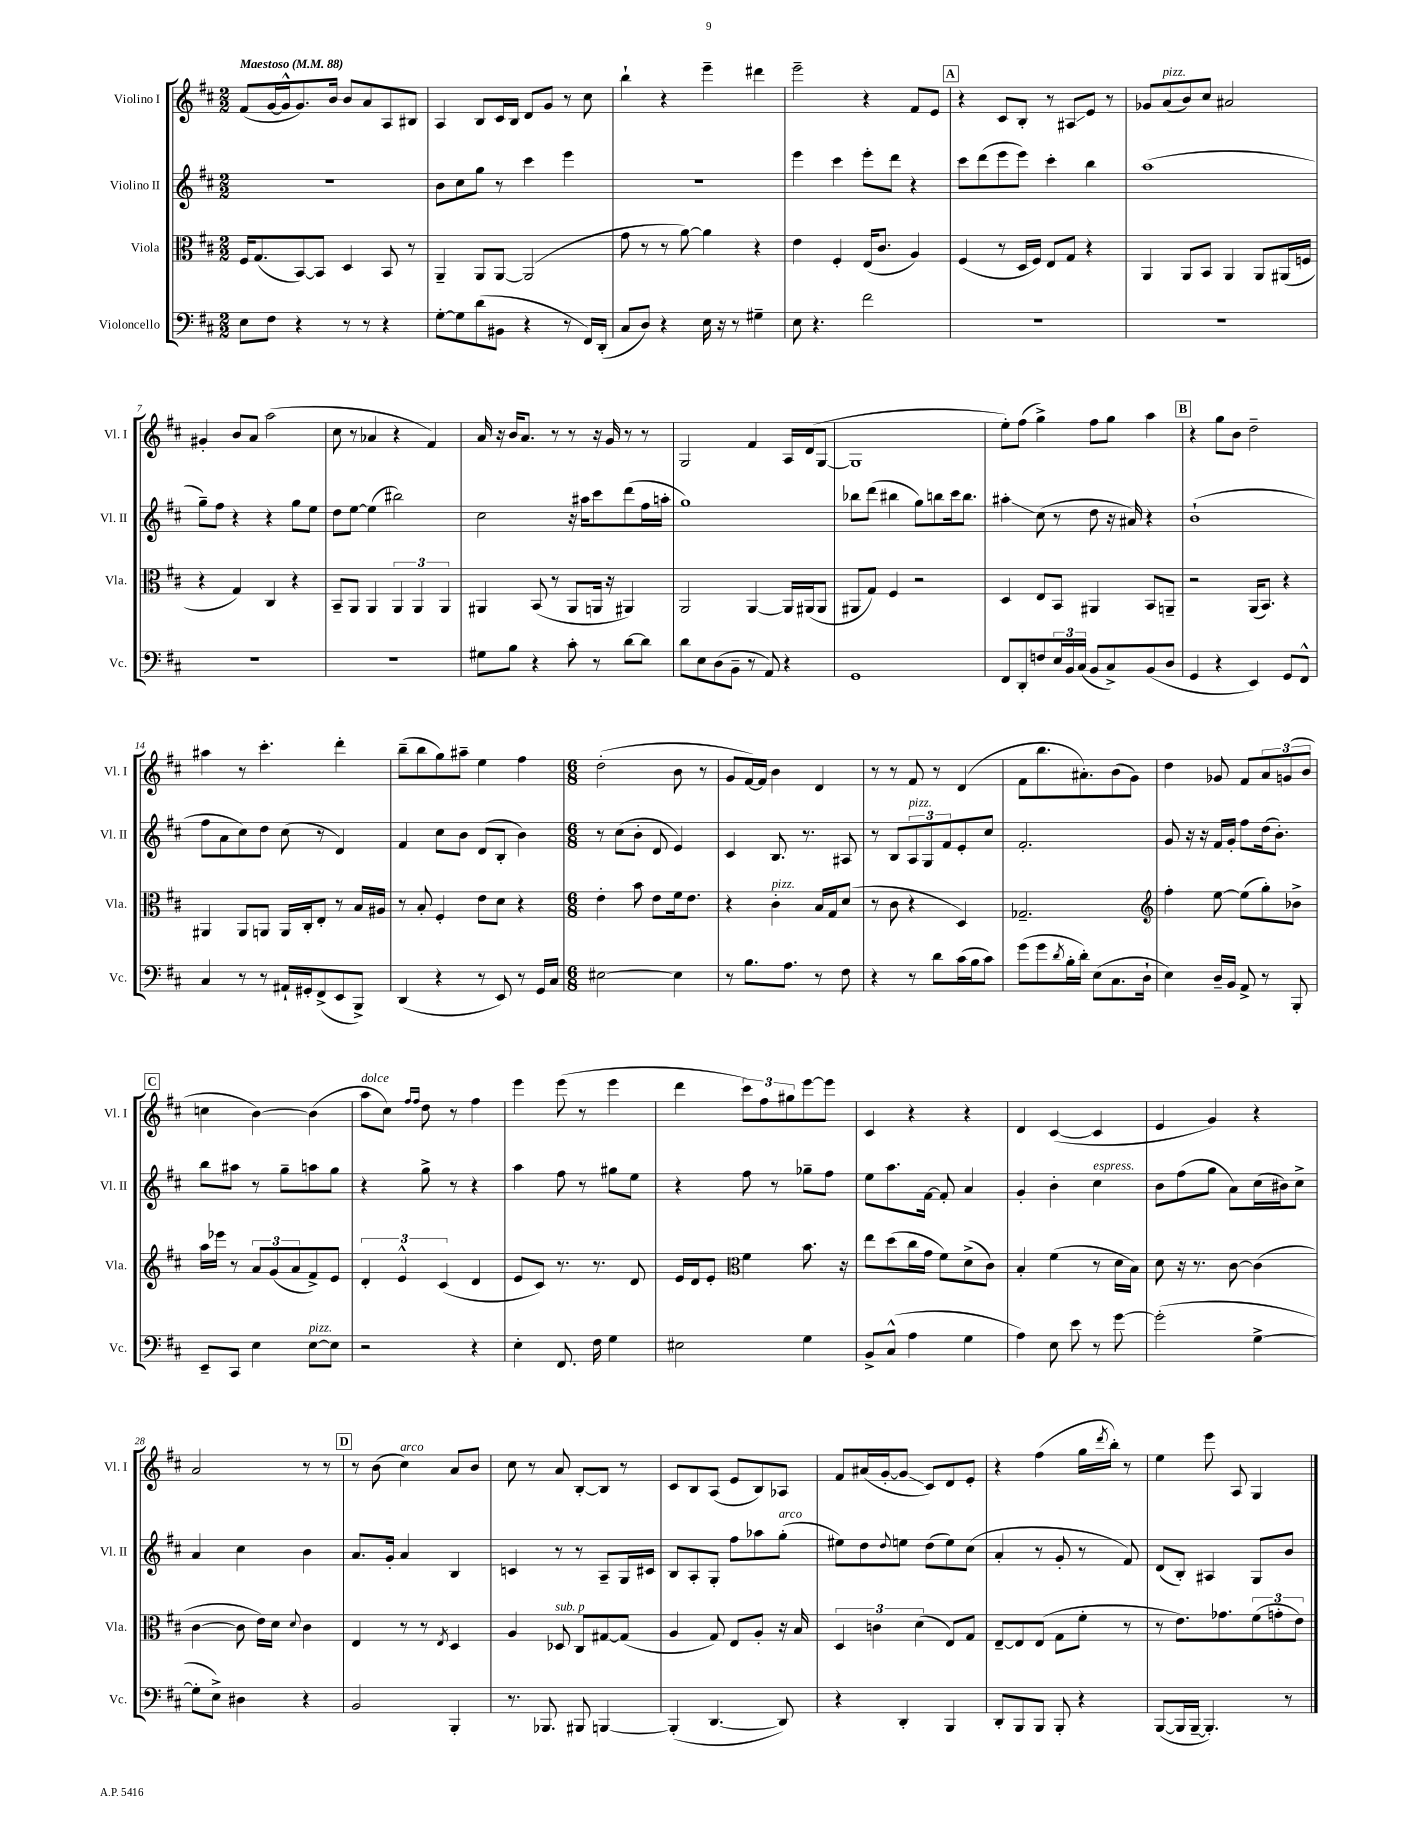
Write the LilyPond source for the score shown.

<<
\new StaffGroup <<
\new Staff = "s0" \with { instrumentName = "Violino I" shortInstrumentName = "Vl. I" } {
    \clef treble \key d \major \numericTimeSignature \time 2/2 \tempo "Maestoso" 4 = 88
    fis'8( g'16~ g'16-^ g'8.) b'16 b'8 a'8 a8 bis8 |
    a4 b8 cis'16 b16 d'8 g'8 r8 cis''8 |
    b''4-! r4 e'''4-- dis'''4 |
    e'''2-- r4 fis'8 e'8 |
    \mark \markup { \box "A" } r4 cis'8 b8-. r8 ais8\glissando e'8 r8 |
    ges'8 a'8^\markup { \italic "pizz." }( b'8) cis''8 ais'2 |
    gis'4-. b'8 a'8 a''2( |
    cis''8 r8 aes'4 r4 fis'4) |
    a'16 r16 b'16 a'8. r8 r8 r16 g'16 r8 r8 |
    g2 fis'4 a16 d'16( g8~ |
    g1 |
    e''8-.) fis''8( g''4->) fis''8 g''8 a''4 |
    \mark \markup { \box "B" } r4 g''8 b'8 d''2-- |
    ais''4 r8 cis'''4.-. d'''4-. |
    b''8--( b''8 g''8) ais''8-- e''4 fis''4 |
    \numericTimeSignature \time 6/8 d''2-.( b'8 r8 |
    g'8 fis'16~) fis'16 b'4 d'4 |
    r8 r8 fis'8 r8 d'4( |
    fis'8 b''8. ais'8.-.) b'8( g'8) |
    d''4 ges'8 fis'8 \tuplet 3/2 { a'8 g'8( b'8 } |
    \mark \markup { \box "C" } c''4 b'4~) b'4( |
    a''8^\markup { \italic "dolce" } cis''8) \grace { fis''16 fis''16 } d''8 r8 fis''4 |
    e'''4 e'''8( r8 e'''4 |
    d'''4 \tuplet 3/2 { cis'''8) fis''8 gis''8 } e'''8~ e'''8 |
    cis'4 r4 r4 |
    d'4 cis'4~( cis'4 |
    e'4 g'4) r4 |
    a'2 r8 r8 |
    \mark \markup { \box "D" } r8 b'8( cis''4^\markup { \italic "arco" }) a'8 b'8 |
    cis''8 r8 a'8 b8~-. b8 r8 |
    cis'8 b8 a8( e'8 b8) aes8 |
    fis'8 ais'16( g'16~-. g'8\glissando cis'8) d'8 e'8-. |
    r4 fis''4( g''16 \acciaccatura { d'''8 } b''16-.) r8 |
    e''4 e'''8 a8 g4 \bar "|." |
}
\new Staff = "s1" \with { instrumentName = "Violino II" shortInstrumentName = "Vl. II" } {
    \clef treble \key d \major \numericTimeSignature \time 2/2
    R1 |
    b'8 cis''8 g''8 r8 cis'''4 e'''4 |
    R1 |
    e'''4 cis'''4 e'''8-. d'''8 r4 |
    \mark \markup { \box "A" } cis'''8 d'''8( e'''8 e'''8) cis'''4-. b''4 |
    a''1( |
    g''8--) fis''8 r4 r4 g''8 e''8 |
    d''8 e''8~ e''4( bis''2) |
    cis''2 r16 ais''16 cis'''8 d'''8( fis''16 a''16-. |
    g''1) |
    bes''8 d'''8( bis''4 g''8) b''8 cis'''16 b''8. |
    ais''4-.\glissando cis''8( r8 d''8 r16 ais'16) r4 |
    \mark \markup { \box "B" } b'1-!( |
    fis''8 a'8 cis''8) d''8 cis''8( r8 d'4) |
    fis'4 cis''8 b'8 d'8( b8-. b'4) |
    \numericTimeSignature \time 6/8 r8 cis''8( b'8-. d'8 e'4) |
    cis'4 b8. r8. ais8 |
    r8 b8 \tuplet 3/2 { a8^\markup { \italic "pizz." } g8 fis'8 } e'8-. cis''8 |
    fis'2.-. |
    g'8 r16 r16 fis'16 g'16-. fis''8 d''16( b'8.-.) |
    \mark \markup { \box "C" } b''8 ais''8 r8 g''8-- a''8 g''8 |
    r4 g''8-> r8 r4 |
    a''4 fis''8 r8 gis''8 e''8 |
    r4 fis''8 r8 ges''8-- fis''8 |
    e''8 a''8. fis'16~ fis'8-. a'4 |
    g'4-. b'4-. cis''4^\markup { \italic "espress." } |
    b'8 fis''8( g''8 a'8) cis''16( bis'16) cis''8-> |
    a'4 cis''4 b'4 |
    \mark \markup { \box "D" } a'8. g'16-. a'4 b4 |
    c'4 r8 r8 a8-- g16 cis'16 |
    b8 a8-. g8-. fis''8 aes''8 g''8-.^\markup { \italic "arco" }( |
    eis''8) d''8 \appoggiatura { d''8 } e''8 d''8( e''8) cis''8( |
    a'4-. r8 g'8-. r8 fis'8) |
    d'8( b8-.) ais4 g8 b'8 \bar "|." |
}
\new Staff = "s2" \with { instrumentName = "Viola" shortInstrumentName = "Vla." } {
    \clef alto \key d \major \numericTimeSignature \time 2/2
    fis16 g8.( b,8~) b,8 d4 b,8 r8 |
    a,4-- a,8 a,8~ a,2( |
    g'8 r8 r8 a'8~) a'4 r4 |
    e'4 fis4-. e16( cis'8. a4) |
    \mark \markup { \box "A" } fis4( r8 d16 fis16) e8 g8 r4 |
    a,4 a,8 b,8 a,4 a,8 ais,16( f16 |
    r4 g4) cis4 r4 |
    b,8-- a,8 a,4 \tuplet 3/2 { a,4 a,4 a,4 } |
    ais,4 b,8( r8 ais,8 a,16 r16 ais,4) |
    a,2 a,4~ a,16 ais,16( ais,8 |
    ais,8 g8) fis4 r2 |
    d4 e8 b,8 ais,4 b,8 a,8-- |
    \mark \markup { \box "B" } r2 a,16( b,8.) r4 |
    ais,4 ais,8 a,8 a,16 cis16-. e8-. r8 b16 ais16 |
    r8 b8-. fis4-. e'8 d'8 r4 |
    \numericTimeSignature \time 6/8 e'4-. b'8 e'8 fis'16 e'8. |
    r4 cis'4-.^\markup { \italic "pizz." } b16 g16 d'8( |
    r8 cis'8 r4 d4) |
    ges2.-- |
    \clef treble fis''4-. e''8~ e''8( g''8-.) bes'8-> |
    \mark \markup { \box "C" } a''16 ees'''16 r8 \tuplet 3/2 { a'8 g'8( a'8 } fis'8->) e'8 |
    \tuplet 3/2 { d'4-. e'4-^ cis'4( } d'4 |
    e'8 cis'8) r8. r8. d'8 |
    e'16 d'16 e'8-. \clef alto fis'4 b'8. r16 |
    e''8 d''8( cis''16 g'16 fis'8) d'8->( cis'8) |
    b4-. fis'4( r8 d'16 b16) |
    d'8 r16 r8. cis'8~ cis'4( |
    cis'4~ cis'8 e'16) d'16 \appoggiatura { d'8 } cis'4 |
    \mark \markup { \box "D" } e4 r8 r8 \acciaccatura { e8 } d4 |
    a4 des8^\markup { \italic "sub. p" } cis8 gis8~ gis8( |
    a4 g8) e8 a8-. r16 b16 |
    \tuplet 3/2 { d4 c'4 d'4( } e8) g8 |
    e8~-- e8 e8( g8 fis'8-. r8 |
    r8 e'8.) ges'8. \tuplet 3/2 { fis'8( g'8-. e'8) } \bar "|." |
}
\new Staff = "s3" \with { instrumentName = "Violoncello" shortInstrumentName = "Vc." } {
    \clef bass \key d \major \numericTimeSignature \time 2/2
    e8 fis8 r4 r8 r8 r4 |
    g8~-. g8 d'8( bis,8 r4 r8 fis,16) d,16-.( |
    cis8 d8) r4 e16 r16 r8 gis4-- |
    e8 r4. fis'2 |
    \mark \markup { \box "A" } R1 |
    R1 |
    R1 |
    R1 |
    gis8 b8 r4 cis'8-. r8 d'8~ d'8 |
    d'8 e8 d8( b,8-- r8 a,8) r4 |
    g,1 |
    fis,8 d,8-. f8 \tuplet 3/2 { e16 b,16 cis16( } b,8 cis8->) b,8( d8 |
    \mark \markup { \box "B" } g,4 r4 e,4) g,8 fis,8-^ |
    cis4 r8 r8 ais,16-! gis,16-. fis,8->( e,8 b,,8->) |
    d,4( r4 r8 e,8) r8 g,16 cis16 |
    \numericTimeSignature \time 6/8 eis2~ eis4 |
    r8 b8. a8. r8 fis8 |
    r4 r8 d'8 cis'16( b16 cis'8) |
    g'8( g'8 \acciaccatura { d'8 } b16-. d'16-.) e8( cis8. d16-! |
    e4) d16-- b,16 a,8-> r8 b,,8-. |
    \mark \markup { \box "C" } e,8-- cis,8 e4 e8~^\markup { \italic "pizz." } e8 |
    r2 r4 |
    e4-. fis,8. fis16 g4 |
    eis2 g4 |
    b,8-> cis8-^( a4 g4 |
    a4) e8 e'8 r8 g'8~ |
    g'2-.( g4~-> |
    g8-. e8->) dis4 r4 |
    \mark \markup { \box "D" } b,2 b,,4-. |
    r8. bes,,8. bis,,8 b,,4~ |
    b,,4-.( d,4.~ d,8) |
    r4 d,4-. b,,4 |
    d,8-. b,,8 b,,8 b,,8-. r4 |
    b,,8~( b,,16 b,,16~-- b,,4.-.) r8 \bar "|." |
}
>>
>>
